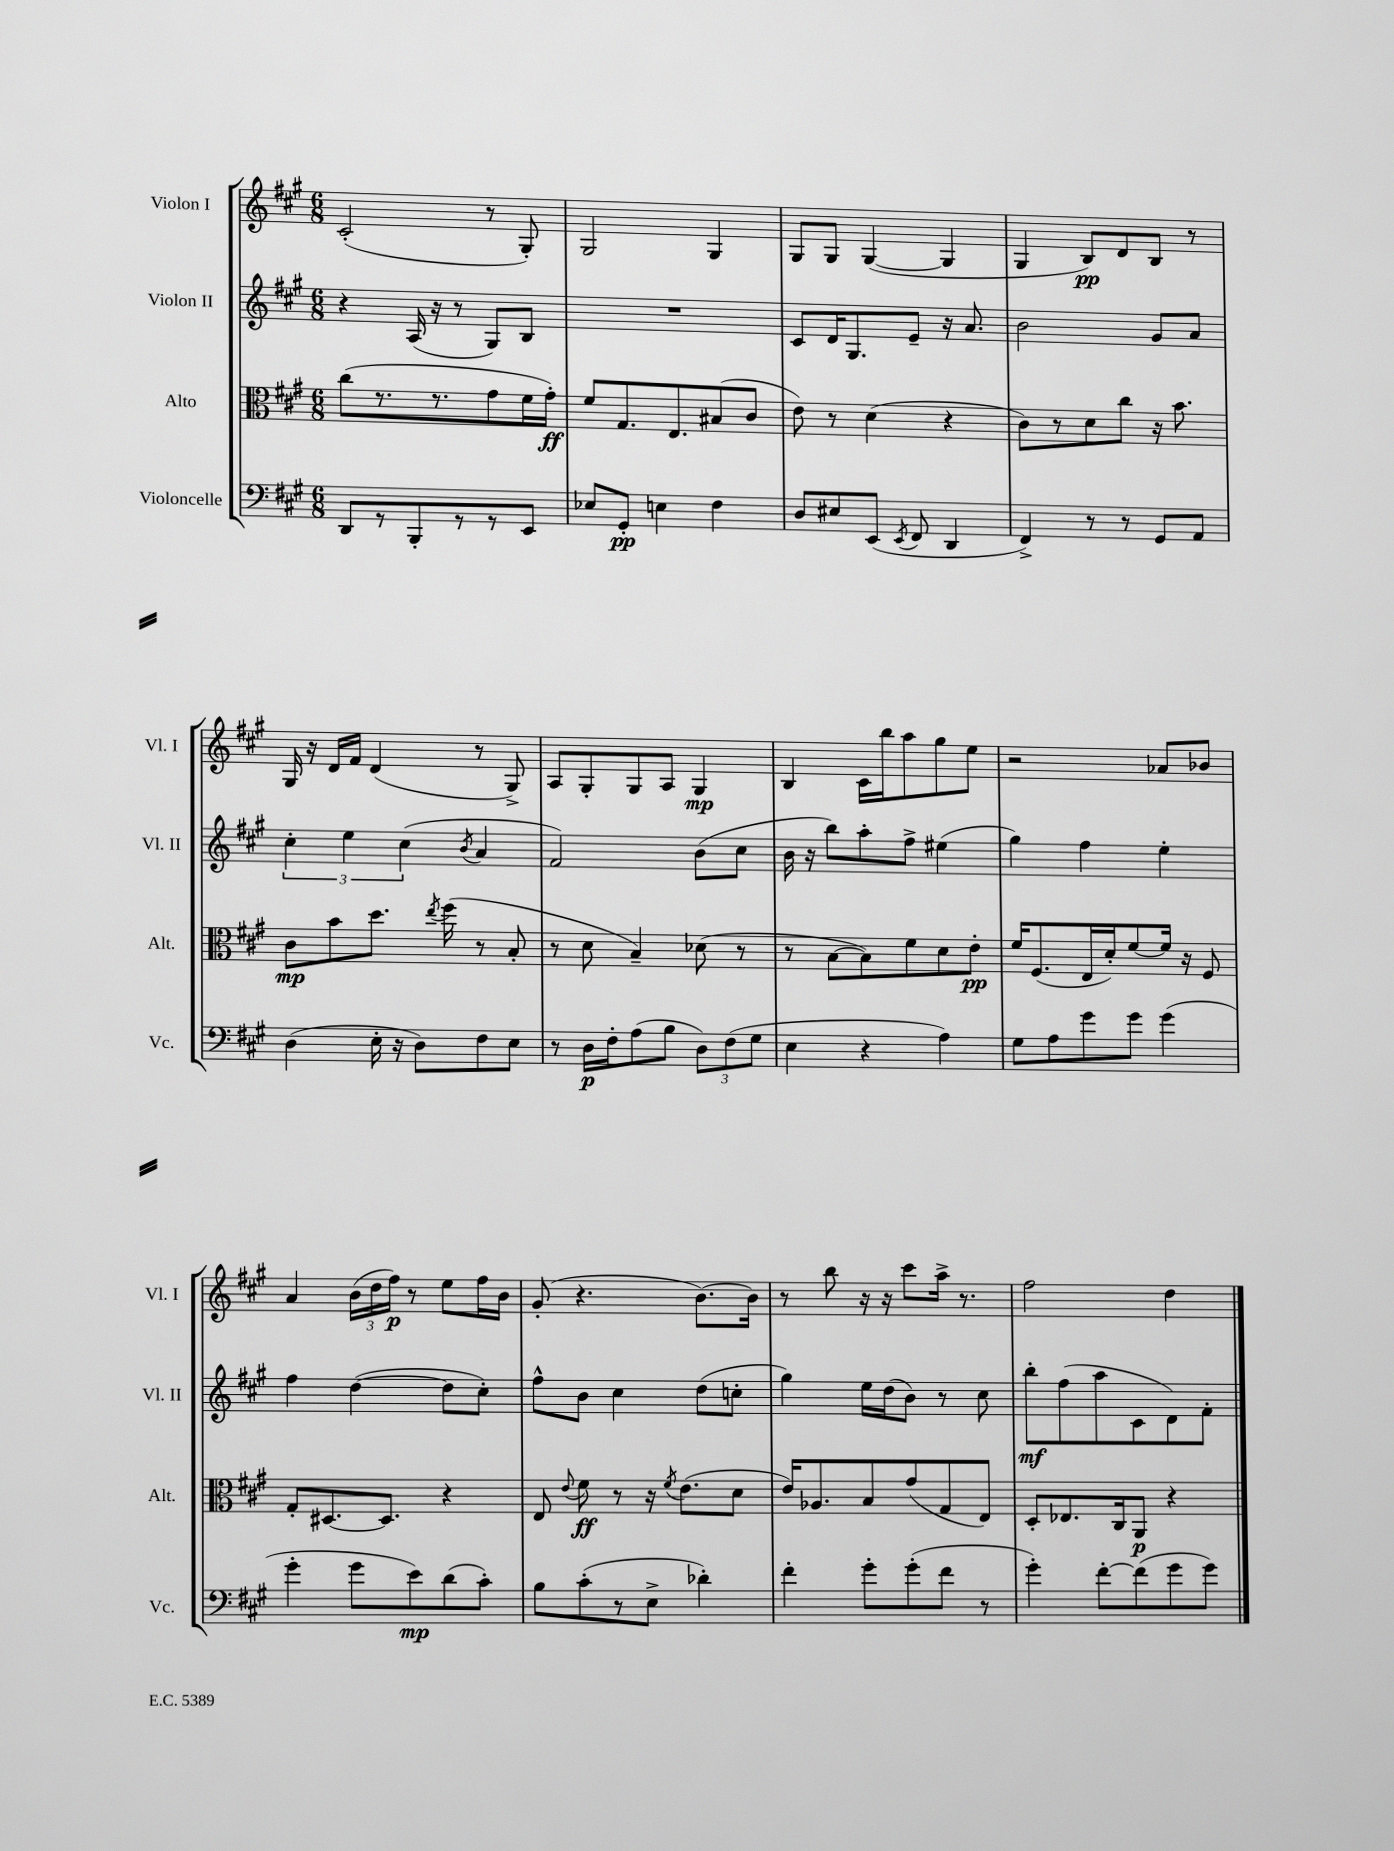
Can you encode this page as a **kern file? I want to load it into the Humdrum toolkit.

**kern	**dynam	**kern	**dynam	**kern	**dynam	**kern	**dynam
*part4	*part4	*part3	*part3	*part2	*part2	*part1	*part1
*staff4	*staff4	*staff3	*staff3	*staff2	*staff2	*staff1	*staff1
*I"Violoncelle	*	*I"Alto	*	*I"Violon II	*	*I"Violon I	*
*I'Vc.	*	*I'Alt.	*	*I'Vl. II	*	*I'Vl. I	*
*clefF4	*	*clefC3	*	*clefG2	*	*clefG2	*
*k[f#c#g#]	*	*k[f#c#g#]	*	*k[f#c#g#]	*	*k[f#c#g#]	*
*M6/8	*	*M6/8	*	*M6/8	*	*M6/8	*
=4	=4	=4	=4	=4	=4	=4	=4
8DD/L	.	(8cc#\L	.	4r	.	(2c#'/	.
8r	.	8.r	.	.	.	.	.
8BBB'/	.	.	.	(16A/	.	.	.
.	.	8.r	.	16r	.	.	.
8r	.	.	.	8r	.	.	.
8r	.	8g#\	.	8G#/L)	.	8r	.
8EE/J	.	16f#\L	.	8B/J	.	8G#'/)	.
.	.	16g#'\JJ)	ff	.	.	.	.
=5	=5	=5	=5	=5	=5	=5	=5
8E-X/L	.	8f#/L	.	2.r	.	2G#/	.
8GG#'/J	pp	8.G#/	.	.	.	.	.
4En\	.	.	.	.	.	.	.
.	.	8.E/	.	.	.	.	.
4F#\	.	(8B#X/	.	.	.	4G#/	.
.	.	8c#/J	.	.	.	.	.
=6	=6	=6	=6	=6	=6	=6	=6
8D/L	.	8e\)	.	8c#/L	.	8G#/L	.
8E#X/	.	8r	.	16d/K	.	8G#/J	.
.	.	.	.	8.G#/	.	.	.
(8EE/J	.	(4d\	.	.	.	([4G#/	.
8qEE/	.	.	.	.	.	.	.
8FF#/	.	.	.	8e~/J	.	.	.
4DD/	.	4r	.	16r	.	4G#/]	.
.	.	.	.	8.a/	.	.	.
=7	=7	=7	=7	=7	=7	=7	=7
4FF#^/)	.	8c#\L)	.	2b\	.	4G#/	.
.	.	8r	.	.	.	.	.
8r	.	8d\	.	.	.	8B/L)	pp
8r	.	8cc#\J	.	.	.	8d/	.
8GG#/L	.	16r	.	8g#/L	.	8B/J	.
.	.	8.b\	.	.	.	.	.
8AA/J	.	.	.	8a/J	.	8r	.
!!LO:LB:g=z
=8	=8	=8	=8	=8	=8	=8	=8
(4D\	.	8c#\L	mp	6cc#'\	.	16G#/	.
.	.	.	.	.	.	16r	.
.	.	8b\	.	.	.	16d/LL	.
.	.	.	.	6ee\	.	.	.
.	.	.	.	.	.	16f#/JJ	.
16E'\	.	8.dd\J	.	.	.	(4d/	.
16r	.	.	.	.	.	.	.
.	.	.	.	(6cc#\	.	.	.
8D\L)	.	.	.	.	.	.	.
.	.	8qee/	.	.	.	.	.
.	.	(16ff#\	.	.	.	.	.
.	.	.	.	8qb/	.	.	.
8F#\	.	8r	.	4a/	.	8r	.
8E\J	.	8B'/	.	.	.	8G#^/)	.
=9	=9	=9	=9	=9	=9	=9	=9
8r	.	8r	.	2f#/)	.	8A/L	.
16D\LL	p	8d\	.	.	.	8G#'/	.
16F#'\J	.	.	.	.	.	.	.
(8A\	.	4B~/)	.	.	.	8G#/	.
8B\J	.	.	.	.	.	8A/J	.
12D\L)	.	(8d-X\	.	(8b\L	.	4G#/	mp
(12F#\	.	.	.	.	.	.	.
.	.	8r	.	8cc#\J	.	.	.
12G#\J	.	.	.	.	.	.	.
=10	=10	=10	=10	=10	=10	=10	=10
4E\	.	8r	.	16b\	.	4B/	.
.	.	.	.	16r	.	.	.
.	.	[8B\L	.	8bb\L)	.	.	.
4r	.	8B\])	.	8aa'\	.	16c#\LL	.
.	.	.	.	.	.	16bb\J	.
.	.	8f#\	.	8ff#^\J	.	8aa\	.
4A\)	.	8d\	.	(4ee#X\	.	8gg#\	.
.	.	8e'\J	pp	.	.	8ee\J	.
=11	=11	=11	=11	=11	=11	=11	=11
8G#\L	.	16f#/KL	.	4gg#\)	.	2r	.
.	.	(8.F#/	.	.	.	.	.
8A\	.	.	.	.	.	.	.
8g#\	.	16E/L	.	4ff#\	.	.	.
.	.	16d'/J)	.	.	.	.	.
8g#\J	.	[8f#/	.	.	.	.	.
(4g#\	.	16f#/Jk]	.	4ee'\	.	8a-X/L	.
.	.	16r	.	.	.	.	.
.	.	8F#/	.	.	.	8b-X/J	.
!!LO:LB:g=z
=12	=12	=12	=12	=12	=12	=12	=12
4g#'\	.	8G#'/L	.	4ff#\	.	4a/	.
.	.	[8.D#X/	.	.	.	.	.
8g#\L	.	.	.	([4dd\	.	(24b\LL	.
.	.	.	.	.	.	24dd\	.
.	.	8.D#/J]	.	.	.	.	.
.	.	.	.	.	.	24ff#\JJ)	p
8e\)	mp	.	.	.	.	8r	.
(8d\	.	4r	.	8dd\L]	.	8ee\L	.
8c#'\J)	.	.	.	8cc#'\J)	.	16ff#\L	.
.	.	.	.	.	.	16b\JJ	.
=13	=13	=13	=13	=13	=13	=13	=13
8B\L	.	8E/	.	8ff#^^\L	.	(8g#'/	.
.	.	8qqe/	.	.	.	.	.
(8c#'\	.	8f#\	ff	8b\J	.	4.r	.
8r	.	8r	.	4cc#\	.	.	.
8E^\J	.	16r	.	.	.	.	.
.	.	8qf#/	.	.	.	.	.
.	.	(8.e\L	.	.	.	.	.
4d-X'\)	.	.	.	(8dd\L	.	[8.b\L)	.
.	.	8d\J	.	8ccn'\J	.	.	.
.	.	.	.	.	.	16b\Jk]	.
=14	=14	=14	=14	=14	=14	=14	=14
4f#'\	.	16e/KL)	.	4gg#\)	.	8r	.
.	.	8.A-X/	.	.	.	.	.
.	.	.	.	.	.	8bb\	.
8g#'\L	.	8B/	.	16ee\LL	.	16r	.
.	.	.	.	(16dd\J	.	16r	.
(8g#'\	.	(8g#/	.	8b\J)	.	8ccc#\L	.
8f#\J	.	8G#/	.	8r	.	16aa^\Jk	.
.	.	.	.	.	.	8.r	.
8r	.	8E/J)	.	8cc#\	.	.	.
=15	=15	=15	=15	=15	=15	=15	=15
4g#'\)	.	8D'/L	.	8bb'\L	mf	2ff#\	.
.	.	8.E-X/	.	(8ff#\	.	.	.
[8f#'\L	.	.	.	8aa\	.	.	.
.	.	16C#/k	.	.	.	.	.
(8f#\]	.	8AA/J	p	8c#\	.	.	.
8g#\	.	4r	.	8d\)	.	4dd\	.
8g#\J)	.	.	.	8f#'\J	.	.	.
==	==	==	==	==	==	==	==
*-	*-	*-	*-	*-	*-	*-	*-
